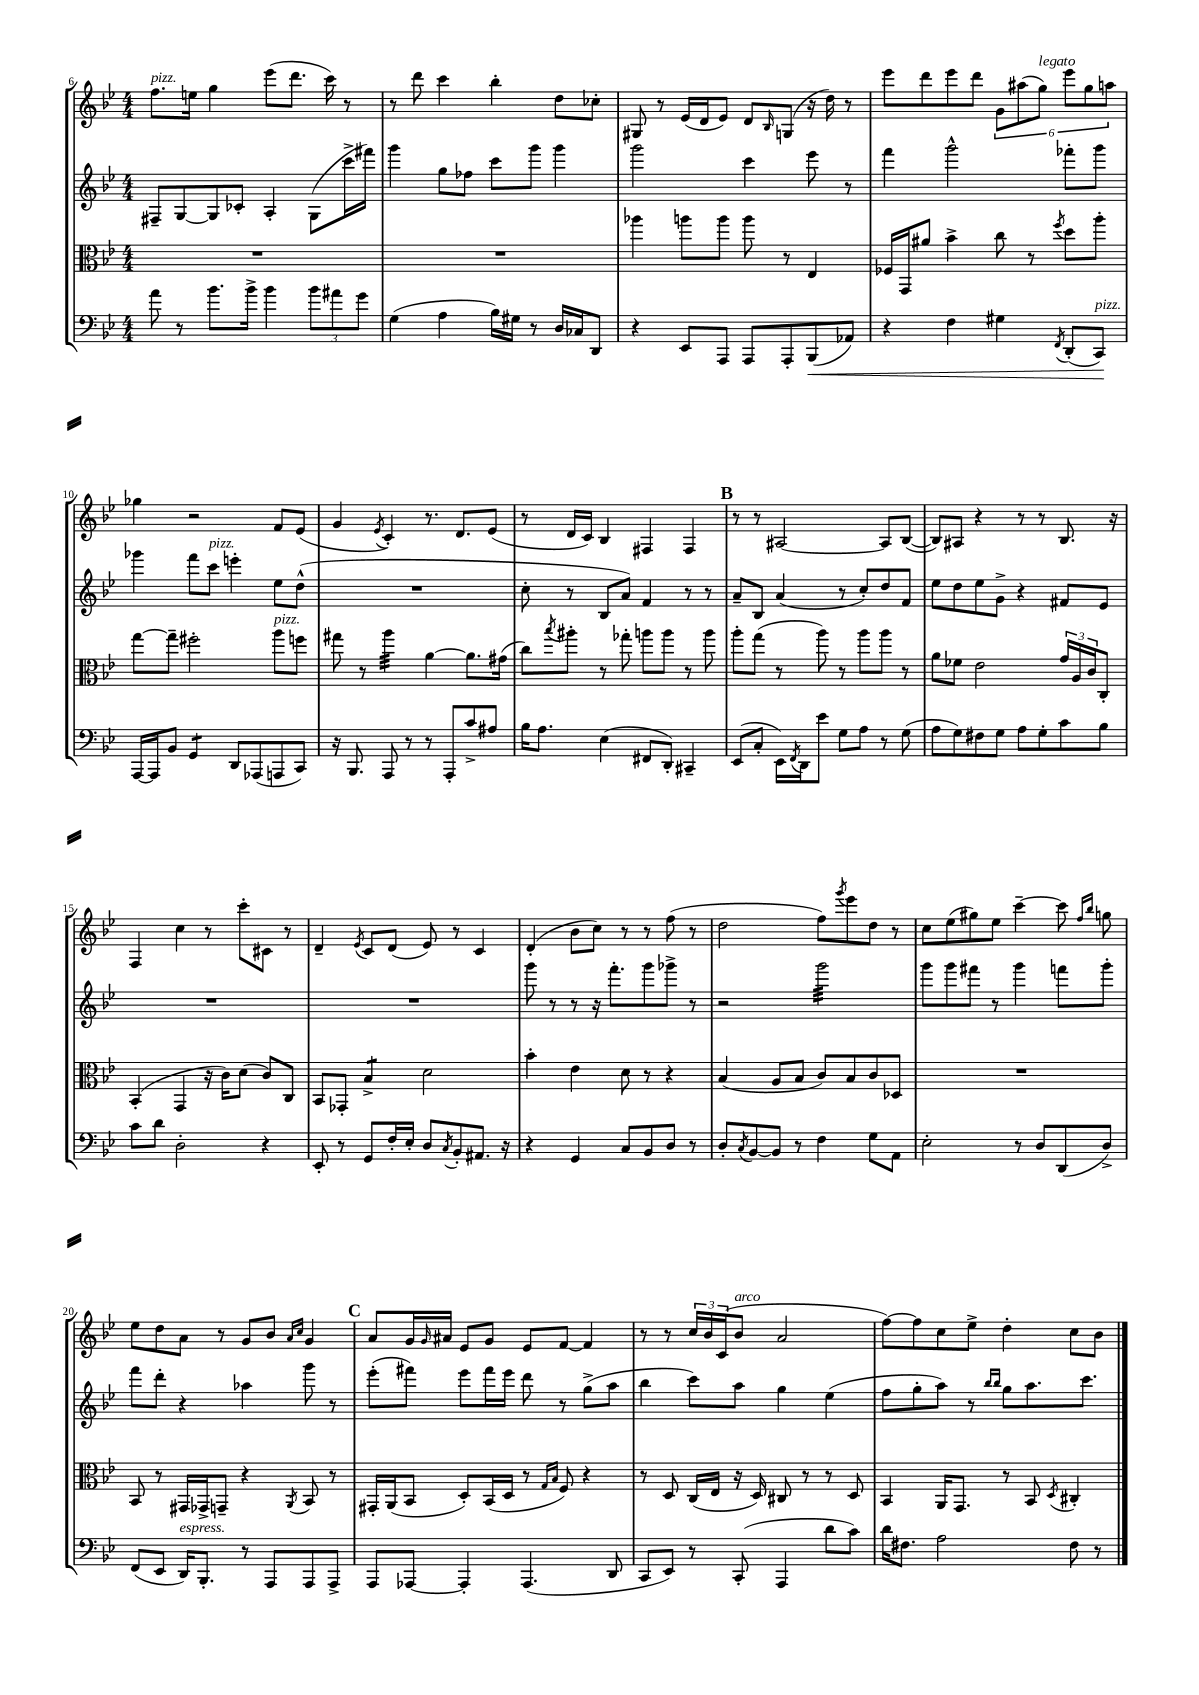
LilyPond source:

<<
\new StaffGroup <<
\new Staff = "s0" {
    \clef treble \key bes \major \numericTimeSignature \time 4/4
    f''8.^\markup { \italic "pizz." } e''16 g''4 ees'''8( d'''8. c'''16) r8 |
    r8 d'''8 c'''4 bes''4-. d''8 ces''8-. |
    gis8 r8 ees'16( d'16 ees'8) d'8 \grace { bes16 } g8( r16 d''16) r8 |
    ees'''8 d'''8 ees'''8 d'''8 \tuplet 6/4 { g'8 ais''8( g''8^\markup { \italic "legato" }) ees'''8 g''8 a''8 } |
    ges''4 r2 f'8 ees'8( |
    g'4 \acciaccatura { ees'8 } c'4-.) r8. d'8. ees'8( |
    r8 d'16 c'16) bes4 fis4 fis4 |
    \mark \markup { \bold "B" } r8 r8 ais2~ ais8 bes8~( |
    bes8) ais8 r4 r8 r8 bes8. r16 |
    f4 c''4 r8 c'''8-. cis'8 r8 |
    d'4-- \acciaccatura { ees'8 } c'8 d'8( ees'8) r8 c'4 |
    d'4-.( bes'8 c''8) r8 r8 f''8( r8 |
    d''2 f''8) \acciaccatura { g'''8 } ees'''8 d''8 r8 |
    c''8 ees''8( gis''8) ees''8 c'''4~-- c'''8 \grace { f''16 bes''16 } g''8 |
    ees''8 d''8 a'8 r8 g'8 bes'8 \grace { a'16 c''16 } g'4 |
    \mark \markup { \bold "C" } a'8 g'16 \grace { g'16 } ais'16 ees'8 g'8 ees'8 f'8~ f'4 |
    r8 r8 \tuplet 3/2 { c''16 bes'16 c'16( } bes'8^\markup { \italic "arco" } a'2 |
    f''8~) f''8 c''8 ees''8-> d''4-. c''8 bes'8 \bar "|." |
}
\new Staff = "s1" {
    \clef treble \key bes \major \numericTimeSignature \time 4/4
    fis8-- g8~ g8 ces'8-. a4-. g8( c'''16-> fis'''16) |
    g'''4 g''8 fes''8 c'''8 g'''8 g'''4 |
    g'''2 c'''4 ees'''8 r8 |
    f'''4 g'''2-^ fes'''8-. g'''8 |
    ges'''4 f'''8 c'''8^\markup { \italic "pizz." } e'''4-. ees''8 d''8-^( |
    R1 |
    c''8-. r8 bes8 a'8) f'4 r8 r8 |
    \mark \markup { \bold "B" } a'8-- bes8 a'4( r8 c''8-.) d''8 f'8 |
    ees''8 d''8 ees''8 g'8-> r4 fis'8 ees'8 |
    R1 |
    R1 |
    g'''8 r8 r8 r16 f'''8.-. g'''8 ges'''8-> r8 |
    r2 g'''2:32 |
    g'''8 g'''8 fis'''8 r8 g'''4 f'''8 g'''8-. |
    f'''8 d'''8-. r4 aes''4 g'''8 r8 |
    \mark \markup { \bold "C" } ees'''8-.( fis'''8) ees'''8 fis'''16 ees'''16 d'''8 r8 g''8->( a''8 |
    bes''4 c'''8) a''8 g''4 ees''4( |
    f''8 g''8-. a''8) r8 \grace { bes''16 bes''16 } g''8 a''8. c'''8. \bar "|." |
}
\new Staff = "s2" {
    \clef alto \key bes \major \numericTimeSignature \time 4/4
    R1 |
    R1 |
    aes''4 a''8 a''8 a''8 r8 ees4 |
    fes16 g,16 ais'8 bes'4-> c''8 r8 \acciaccatura { f''8 } d''8 a''8-. |
    g''8~ g''8-- fis''2-. a''8^\markup { \italic "pizz." } f''8 |
    gis''8 r8 a''4:32 a'4~ a'8. gis'16( |
    c''8) \acciaccatura { bes''8 } ais''8-. r8 ges''8-. a''8 a''8 r8 a''8 |
    \mark \markup { \bold "B" } a''8-. g''8( r8 a''8) r8 a''8 a''8 r8 |
    a'8 fes'8 ees'2 \tuplet 3/2 { g'16 a16 c'16 } c8-. |
    bes,4-.( g,4 r16 c'16) d'8( c'8) c8 |
    bes,8 ges,8-. bes4:8-> d'2 |
    bes'4-. ees'4 d'8 r8 r4 |
    bes4( a8 bes8 c'8) bes8 c'8 des8 |
    R1 |
    bes,8 r8 gis,16 ges,16-> g,8-- r4 \acciaccatura { a,8 } bes,8 r8 |
    \mark \markup { \bold "C" } gis,16-. a,16( bes,8 d8-.) bes,16( d16 r8 \grace { g16 bes16 } f8) r4 |
    r8 d8 c16( ees16 r16 d16) cis8 r8 r8 d8 |
    bes,4 a,16 g,8. r8 bes,8 \acciaccatura { d8 } cis4-. \bar "|." |
}
\new Staff = "s3" {
    \clef bass \key bes \major \numericTimeSignature \time 4/4
    a'8 r8 bes'8. bes'16-> bes'4 \tuplet 3/2 { bes'8 ais'8 g'8 } |
    g4( a4 bes16) gis16 r8 d16 ces16 d,8 |
    r4 ees,8 a,,8 a,,8 a,,8-. bes,,8\<( aes,8) |
    r4 f4 gis4 \acciaccatura { f,8 } d,8-.( c,8\!^\markup { \italic "pizz." }) |
    a,,16~ a,,16 bes,8 g,4:8 d,8 aes,,8( a,,8 c,8) |
    r16 bes,,8. a,,8 r8 r8 a,,8-. c'8-> ais8 |
    bes16 a8. ees4( fis,8 d,8-.) cis,4-- |
    \mark \markup { \bold "B" } ees,8( c8-. ees,16) \acciaccatura { f,8 } d,16 ees'8 g8 a8 r8 g8( |
    a8 g8) fis8 g8 a8 g8-. c'8 bes8 |
    c'8 d'8 d2-. r4 |
    ees,8-. r8 g,8 f16-. ees16-. d8 \acciaccatura { c8 } bes,8-. ais,8. r16 |
    r4 g,4 c8 bes,8 d8 r8 |
    d8-. \acciaccatura { c8 } bes,8~ bes,8 r8 f4 g8 a,8 |
    ees2-. r8 d8 d,8( d8->) |
    f,8( ees,8 d,16^\markup { \italic "espress." }) bes,,8.-. r8 a,,8 a,,8 a,,8-> |
    \mark \markup { \bold "C" } a,,8 aes,,8~ aes,,4-. aes,,4.( d,8 |
    c,8 ees,8) r8 c,8-.( a,,4 d'8 c'8) |
    d'16 fis8. a2 fis8 r8 \bar "|." |
}
>>
>>
\layout { \context { \Score currentBarNumber = #6 } }
